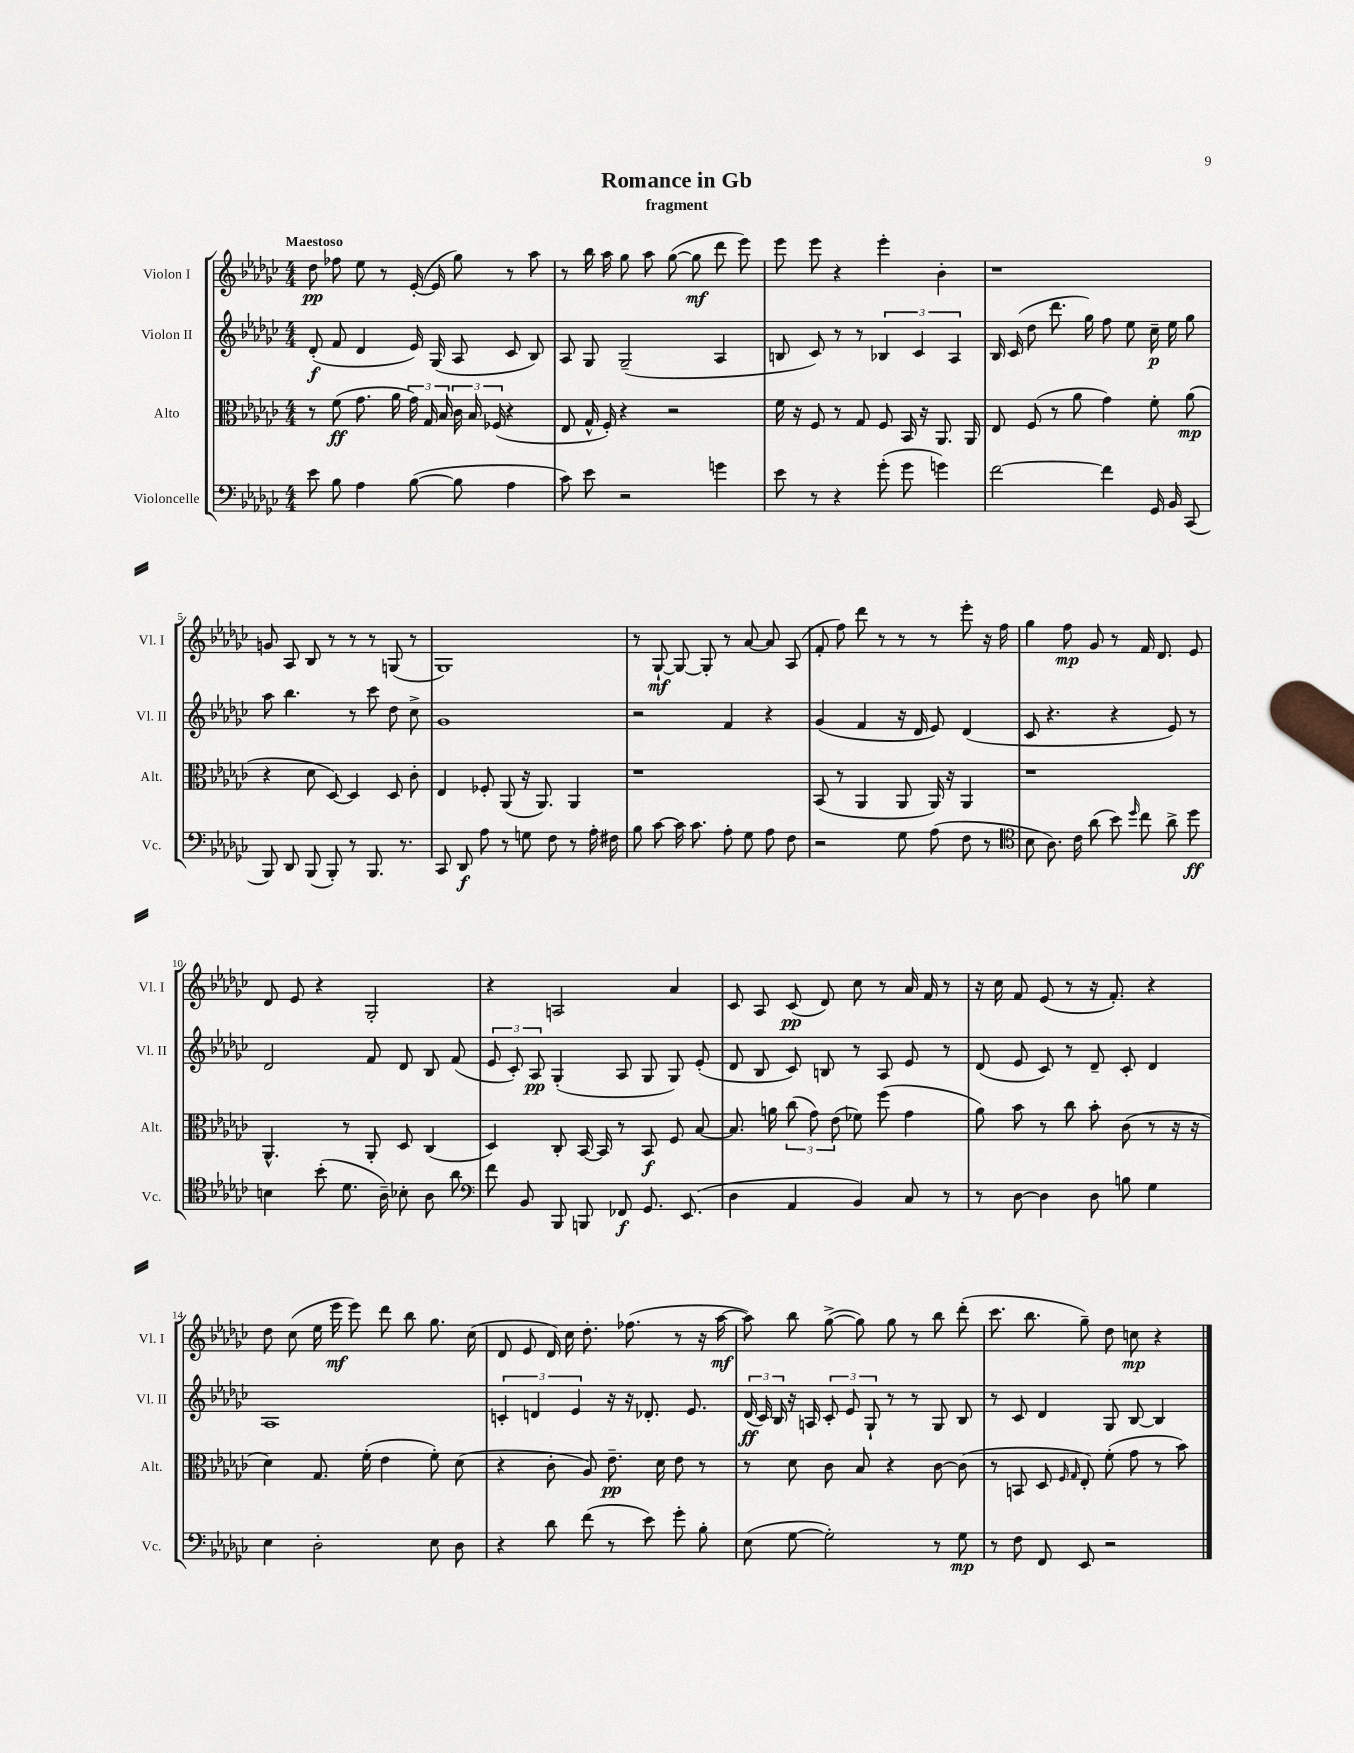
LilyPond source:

\header { title = "Romance in Gb" subtitle = "fragment" }
<<
\new StaffGroup <<
\new Staff = "s0" \with { instrumentName = "Violon I" shortInstrumentName = "Vl. I" } {
    \clef treble \key ges \major \numericTimeSignature \time 4/4 \tempo "Maestoso"
    \autoBeamOff des''8\pp fes''8 ees''8 r8 ees'16~-.( ees'16 ges''8) r8 aes''8 |
    r8 bes''16 aes''16 ges''8 aes''8 ges''8~( ges''8\mf des'''8 ees'''8) |
    ees'''8 ees'''8 r4 ees'''4-. bes'4-. |
    r1 |
    g'8 aes8 bes8 r8 r8 r8 g8( r8 |
    ges1) |
    r8 ges8~-!\mf ges8~ ges8-. r8 aes'8~ aes'8 aes8( |
    f'8-. f''8) des'''8 r8 r8 r8 ees'''8-. r16 f''16 |
    ges''4 f''8\mp ges'8 r8 f'16 des'8. ees'8 |
    des'8 ees'8 r4 ges2-. |
    r4 a2 aes'4 |
    ces'8 aes8 ces'8\pp( des'8) ces''8 r8 aes'16 f'16 r8 |
    r16 ces''16 f'8 ees'8( r8 r16 f'8.-.) r4 |
    des''8 ces''8( ees''16 ees'''16\mf ees'''8) des'''8 bes''8 ges''8. ces''16( |
    des'8 ees'8 des'16) ces''16 des''8.-. fes''8.( r8 r16 aes''16~\mf |
    aes''8) bes''8 ges''8~->( ges''8) ges''8 r8 bes''8 des'''8-.( |
    ces'''8. bes''8. ges''8--) des''8 c''8\mp r4 \bar "|." |
}
\new Staff = "s1" \with { instrumentName = "Violon II" shortInstrumentName = "Vl. II" } {
    \clef treble \key ges \major \numericTimeSignature \time 4/4
    \autoBeamOff des'8-.\f( f'8 des'4 ees'16) ges16( aes8 ces'8 bes8) |
    aes8 ges8 ges2--( aes4 |
    b8 ces'8) r8 r8 \tuplet 3/2 { bes4 ces'4 aes4 } |
    bes16 ces'16( des''8 des'''8. ges''16) f''8 ees''8 ces''16--\p ees''16 ges''8 |
    aes''8 bes''4. r8 ces'''8 des''8 ces''8-> |
    ges'1 |
    r2 f'4 r4 |
    ges'4( f'4 r16 des'16 ees'8) des'4( |
    ces'8 r4. r4 ees'8) r8 |
    des'2 f'8 des'8 bes8 f'8( |
    \tuplet 3/2 { ees'8 ces'8-.) aes8\pp } ges4-.( aes8 ges8 ges8) ees'8-.( |
    des'8 bes8 ces'8) b8 r8 aes8 ees'8 r8 |
    des'8( ees'8 ces'8) r8 des'8-- ces'8-. des'4 |
    aes1 |
    \tuplet 3/2 { c'4-. d'4 ees'4 } r16 r16 des'8.-. ees'8. |
    \tuplet 3/2 { des'16\ff( ces'16) bes16 } r16 a16 \tuplet 3/2 { ces'8-. ees'8 ges8-! } r8 r8 ges8 bes8 |
    r8 ces'8 des'4 ges8 bes8~ bes4 \bar "|." |
}
\new Staff = "s2" \with { instrumentName = "Alto" shortInstrumentName = "Alt." } {
    \clef alto \key ges \major \numericTimeSignature \time 4/4
    \autoBeamOff r8 f'8\ff( ges'8. aes'16 \tuplet 3/2 { ges'16) ges16 bes16 } \tuplet 3/2 { ces'16 bes16 fes16( } r4 |
    ees8 ges16-^ f16-.) r4 r2 |
    f'16 r16 f8 r8 ges8 f8 bes,16 r16 aes,8. aes,16 |
    ees8 f8( r8 aes'8 ges'4) f'8-. aes'8\mp( |
    r4 des'8 des8~) des4 des8 ces'8-. |
    ees4 fes8-. aes,8( r16 aes,8.) aes,4 |
    r1 |
    bes,8( r8 aes,4 aes,8 aes,16) r16 aes,4 |
    r1 |
    aes,4.-^ r8 aes,8-. des8 ces4( |
    des4) ces8-. bes,16~ bes,16 r8 bes,8\f f8 bes8~ |
    bes8. a'16 \tuplet 3/2 { ces''8( ges'8) ees'8( } fes'8) f''8( ges'4 |
    aes'8) bes'8 r8 ces''8 bes'8-. ces'8( r8 r16 r16 |
    des'4) ges8. f'16-.( ees'4 f'8-.) des'8( |
    r4 ces'8-. aes8) ees'8.--\pp des'16 ees'8 r8 |
    r8 des'8 ces'8 bes8 r4 ces'8~ ces'8( |
    r8 b,8 des8 \grace { f16 ges16 } ees8-.) f'8-.( ges'8 r8 bes'8) \bar "|." |
}
\new Staff = "s3" \with { instrumentName = "Violoncelle" shortInstrumentName = "Vc." } {
    \clef bass \key ges \major \numericTimeSignature \time 4/4
    \autoBeamOff ees'8 bes8 aes4 bes8~( bes8 aes4 |
    ces'8) ees'8 r2 g'4 |
    ees'8 r8 r4 ges'8-.( ges'8 g'4) |
    f'2~ f'4 ges,16 bes,16 ces,8( |
    bes,,8) des,8 bes,,8( bes,,8-.) r8 bes,,8. r8. |
    ces,8 des,8\f aes8 r8 g8 f8 r8 aes16-. fis16 |
    bes8 ces'8~ ces'16 ces'8. aes8-. ges8 aes8 f8 |
    r2 ges8 aes8( f8 r8 |
    \clef tenor bes8 aes8.) ces'16 aes'8( bes'8) \grace { des''16 } ces''8 aes'8-> des''8\ff |
    b4 bes'8-.( des'8. aes16--) bes8-. aes8 aes'8 |
    \clef bass f'8 bes,8 bes,,8 b,,8 fes,8\f ges,8. ees,8.( |
    des4 aes,4 bes,4) ces8 r8 |
    r8 des8~ des4 des8 b8 ges4 |
    ees4 des2-. ees8 des8 |
    r4 des'8 f'8( r8 ees'8) ges'8-. bes8-. |
    ees8( ges8~ ges2-.) r8 ges8\mp |
    r8 f8 f,8 ees,8 r2 \bar "|." |
}
>>
>>
